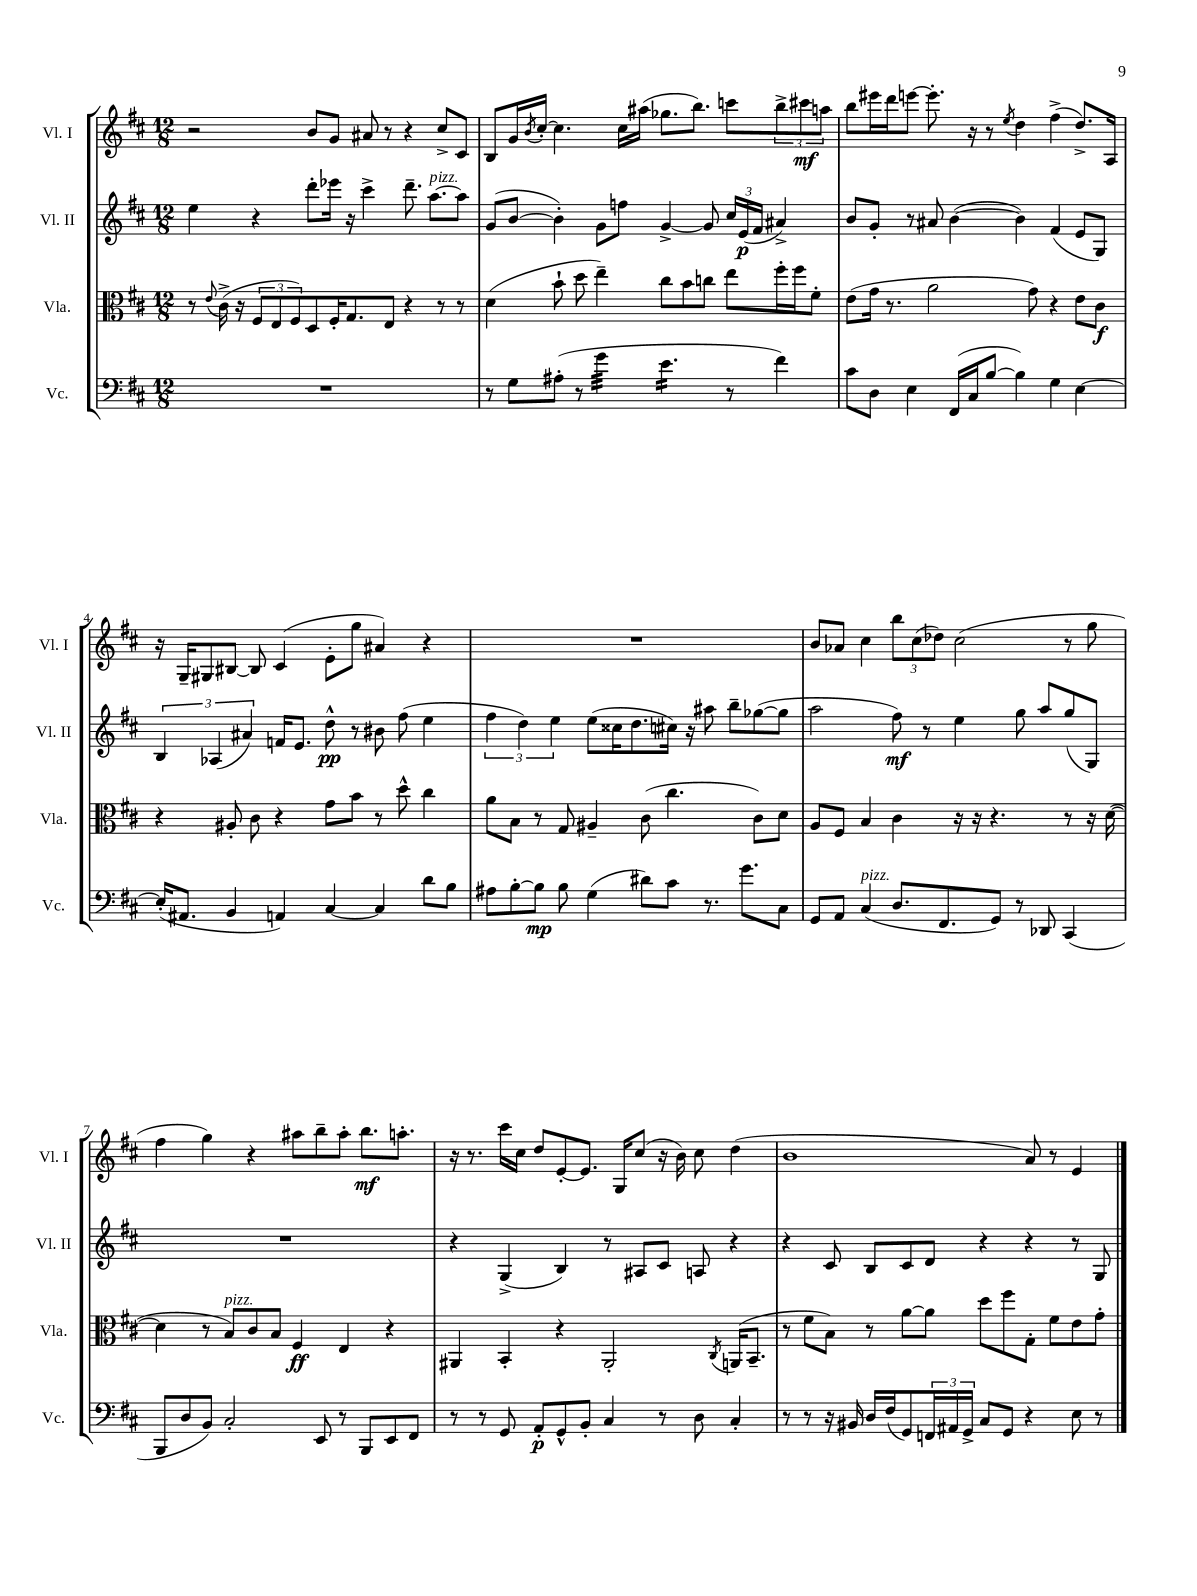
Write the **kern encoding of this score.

**kern	**kern	**kern	**kern
*staff4	*staff3	*staff2	*staff1
*clefF4	*clefC3	*clefG2	*clefG2
*k[f#c#]	*k[f#c#]	*k[f#c#]	*k[f#c#]
*M12/8	*M12/8	*M12/8	*M12/8
1.r	8r	4ee\	2r
.	8qqe/	.	.
.	(16c#^\	.	.
.	16r	.	.
.	12F#/L	4r	.
.	12E/	.	.
.	12F#/)	.	.
.	8D/	8ddd'\L	8b/L
.	16F#'/K	16eee-\Jk	8g/J
.	8.G/	16r	.
.	.	4ccc#^\	8a#/
.	8E/J	.	8r
.	4r	8.ddd~\	4r
.	.	[8.aa\L	.
.	8r	.	8cc#^/L
.	8r	8aa\]J	8c#/J
=	=	=	=
8r	(4d\	(8g/L	8B/L
8G\L	.	[8b/J	16g/L
.	.	.	8qb/
.	.	.	[16cc#'/JJ
(8A#'\J	8b`\	4b'\])	4.cc#\]
8r	8dd\	.	.
4g\	4ee~\)	8g\L	.
.	.	8ff\J	16cc#\LL
.	.	.	(16aa#\JJ
4.e\	8cc#\L	[4g^/	8.gg-\L
.	8b\	.	.
.	.	.	8.bb\J)
.	8cc\J	8g/]	.
8r	8ee\L	24cc#/LL	8ccc\L
.	.	(24e/	.
.	.	24f#/JJ	.
4f#\)	16ff#'\L	4a#^/)	12bb^\
.	16ff#\J	.	.
.	.	.	12ccc#\
.	8f#'\J	.	.
.	.	.	12aa\J
=	=	=	=
8c#\L	(8e\L	8b/L	8bb\L
8D\J	16g\Jk	8g'/J	16eee#\L
.	8.r	.	16ddd\J
4E\	.	8r	[8eee\J
.	2a\	8a#/	8.eee'\]
(16FF#/LL	.	([4b\	.
16C#/J	.	.	16r
[8B/J	.	.	8r
.	.	.	8qee/
4B\])	.	4b\])	4dd\
.	8g\)	.	.
4G\	4r	(4f#/	(4ff#^\
[4E\	8e\L	8e/L	8.dd^/L)
.	8c#\J	8G/J)	.
.	.	.	16A/Jk
=	=	=	=
(16E'/]LK	4r	6B/	16r
8.AA#/J	.	.	16G~/LK
.	.	.	8G#/
.	.	(6A-/	.
4BB/	8A#'/	.	[8B#/J
.	.	6a#/)	.
.	8c#\	.	8B#/]
4AA/)	4r	16f/LK	(4c#/
.	.	8.e/J	.
[4C#/	8g\L	8dd^^\	8e'\L
.	8b\J	8r	8gg\J
4C#/]	8r	8b#\	4a#/)
.	8dd^^\	(8ff#\	.
8d\L	4cc#\	4ee\	4r
8B\J	.	.	.
=	=	=	=
8A#\L	8a\L	6ff#\	1.r
[8B'\	8B\J	.	.
.	.	6dd\)	.
8B\]J	8r	.	.
.	.	6ee\	.
8B\	8G/	.	.
(4G\	4A#~/	(8ee\L	.
.	.	16cc##\K	.
.	.	8.dd\	.
8d#\L)	(8c#\	.	.
8c#\J	4.cc#\	16cc#\Jk)	.
.	.	16r	.
8.r	.	8aa#\	.
.	.	8bb~\L	.
8.g\L	.	.	.
.	8c#\L)	([8gg-\	.
8C#\J	8d\J	8gg-\]J	.
=	=	=	=
8GG/L	8A/L	2aa\	8b/L
8AA/J	8F#/J	.	8a-/J
(4C#/	4B/	.	4cc#\
8.D/L	4c#\	8ff#\)	12bb\L
.	.	.	(12cc#\
.	.	8r	.
.	.	.	12dd-\J)
8.FF#/	.	.	.
.	16r	4ee\	(2cc#\
.	16r	.	.
8GG/J)	4.r	.	.
8r	.	8gg\	.
8DD-/	.	8aa/L	.
(4CC#/	8r	(8gg/	8r
.	16r	8G/J)	8gg\
.	([16d\	.	.
=	=	=	=
8BBB/L	4d\]	1.r	4ff#\
8D/	.	.	.
8BB/J)	8r	.	4gg\)
2C#'/	8B/L)	.	.
.	8c#/	.	4r
.	8B/J	.	.
.	4F#/	.	8aa#\L
8EE/	.	.	8bb~\
8r	4E/	.	8aa#'\J
8BBB/L	.	.	8.bb\L
8EE/	4r	.	.
.	.	.	8.aa'\J
8FF#/J	.	.	.
=	=	=	=
8r	4AA#/	4r	16r
.	.	.	8.r
8r	.	.	.
8GG/	4BB'/	(4G^/	16ccc#\LL
.	.	.	16cc#\JJ
8AA'/L	.	.	8dd/L
8GG^^/	4r	4B/)	[8e'/
8BB'/J	.	.	8.e/]J
4C#/	2AA#'/	8r	.
.	.	.	16G/LK
.	.	8A#/L	(8cc#/J
8r	.	8c#/J	16r
.	.	.	16b\)
8D\	.	8A/	8cc#\
.	8qC#/	.	.
4C#'/	(16AA/LK	4r	(4dd\
.	8.BB~/J	.	.
=	=	=	=
8r	8r	4r	1b
8r	8f#\L	.	.
16r	8B\J)	8c#/	.
16BB#/	.	.	.
16D/LL	8r	8B/L	.
(16F#/J	.	.	.
8GG/)	[8a\L	8c#/	.
24FF/L	8a\]J	8d/J	.
24AA#/	.	.	.
24GG^/JJ	.	.	.
8C#/L	8dd\L	4r	.
8GG/J	8ff#\	.	.
4r	8G'\J	4r	8a/)
.	8f#\L	.	8r
8E\	8e\	8r	4e/
8r	8g'\J	8G/	.
==	==	==	==
*-	*-	*-	*-
